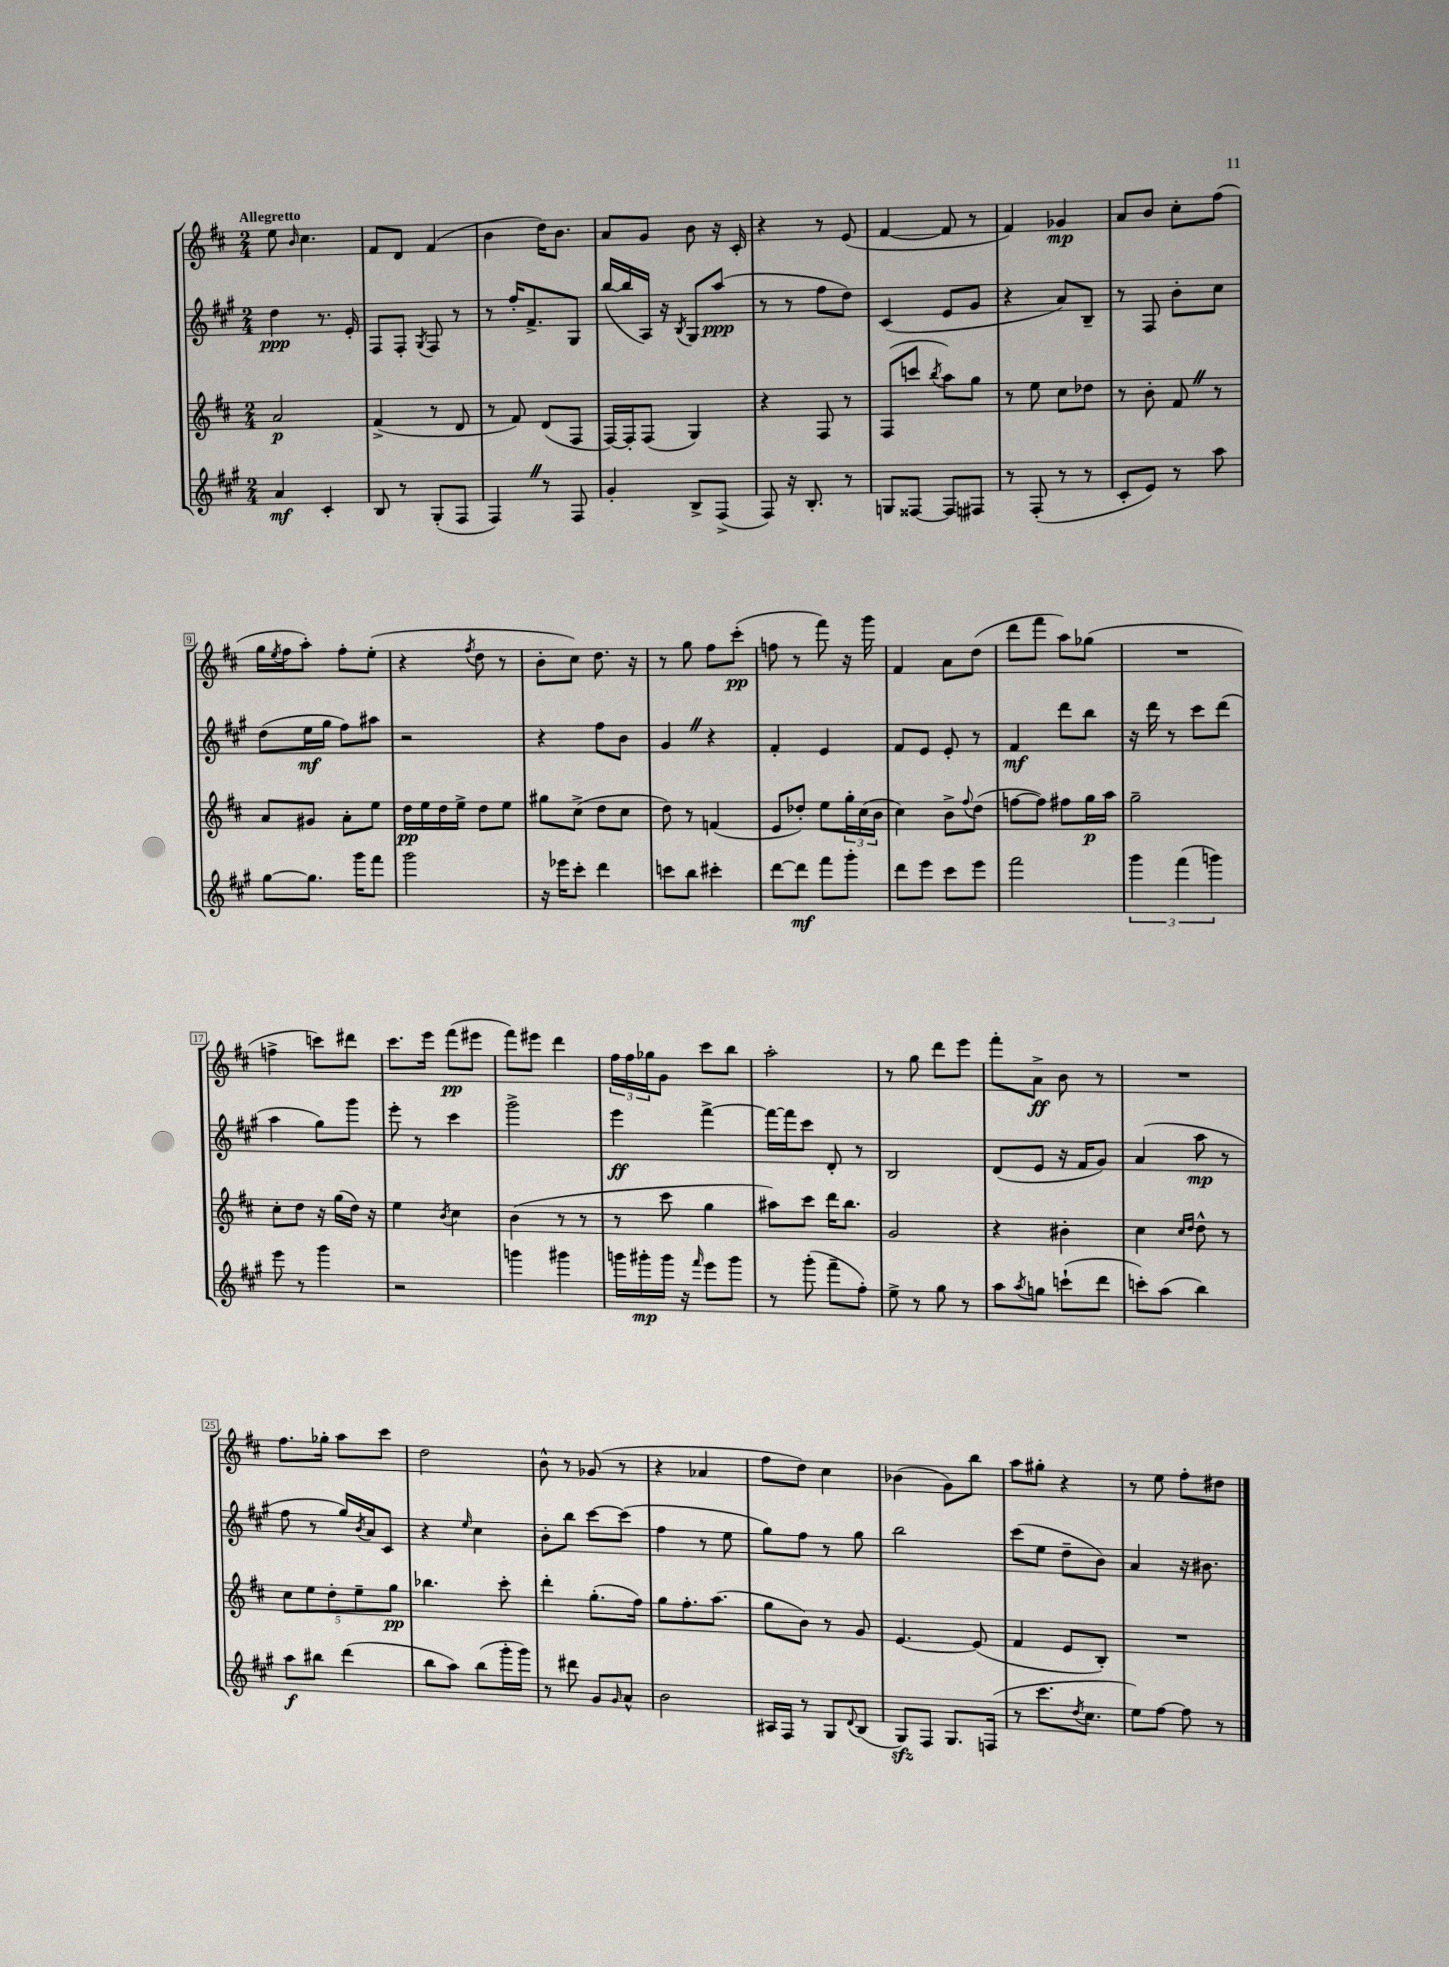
<<
\new StaffGroup <<
\new Staff = "s0" {
    \clef treble \key d \major \numericTimeSignature \time 2/4 \tempo "Allegretto"
    e''8 \grace { b'16 } cis''4. |
    fis'8 d'8 fis'4( |
    b'4 d''16) b'8. |
    a'8 g'8 b'8 r16 cis'16-. |
    r4 r8 e'8( |
    fis'4~ fis'8 r8 |
    fis'4) ges'4\mp |
    a'8 b'8 cis''8-. fis''8( |
    g''16 \acciaccatura { e''8 } fis''16 a''8-.) fis''8-. e''8-.( |
    r4 \acciaccatura { fis''8 } d''8 r8 |
    b'8-. cis''8) d''8. r16 |
    r8 g''8 fis''8 cis'''8-.\pp( |
    f''8 r8 fis'''8) r16 g'''16 |
    fis'4 a'8 d''8( |
    d'''8 fis'''8 a''8) ges''8( |
    R2 |
    f''4-> c'''8) dis'''8 |
    cis'''8. e'''16 fis'''8\pp( eis'''8 |
    fis'''8) eis'''8 d'''4 |
    \tuplet 3/2 { fis''16 fis''16 ges''16 } g'8 cis'''8 b''8 |
    a''2-. |
    r8 g''8 d'''8 e'''8 |
    fis'''8-. a'8->\ff b'8 r8 |
    R2 |
    fis''8. ges''16-. a''8 cis'''8 |
    d''2 |
    b'8-^ r8 ges'8( r8 |
    r4 aes'4 |
    fis''8 d''8) cis''4 |
    bes'4( g'8) b''8 |
    a''8 gis''8-. r4 |
    r8 e''8 fis''8-. dis''8 \bar "|." |
}
\new Staff = "s1" {
    \clef treble \key a \major \numericTimeSignature \time 2/4
    d''4\ppp r8. e'16-. |
    fis8 fis8-. \acciaccatura { gis8 } fis8 r8 |
    r8 fis''16-. fis'8.-> gis8 |
    b''16~( b''16 a16) r16 \acciaccatura { b8 } gis8 a''8\ppp( |
    r8 r8 fis''8 d''8) |
    cis'4( e'8 gis'8 |
    r4 a'8) b8-- |
    r8 fis8 b'8-. cis''8 |
    d''8( e''16\mf gis''16 fis''8) ais''8 |
    r2 |
    r4 fis''8 b'8 |
    gis'4 \once \override BreathingSign.text = \markup { \musicglyph "scripts.caesura.straight" } \breathe r4 |
    fis'4-. e'4 |
    fis'8 e'8 e'8-. r8 |
    fis'4\mf d'''8 b''8 |
    r16 d'''16 r8 cis'''8 d'''8( |
    a''4 gis''8) gis'''8 |
    e'''8-. r8 cis'''4 |
    gis'''2-> |
    e'''4\ff fis'''4~-> |
    fis'''16~ fis'''16 cis'''8 d'8-. r8 |
    b2 |
    d'8( e'8 r16 fis'16 gis'8) |
    a'4( a''8\mp r8 |
    fis''8 r8 gis''16) \acciaccatura { b'8 } a'16 cis'8 |
    r4 \grace { e''16 } cis''4 |
    b'8-. b''8 cis'''8~ cis'''8( |
    fis''4 r8 e''8 |
    gis''8) fis''8 r8 gis''8 |
    b''2 |
    cis'''8( e''8 d''8-- b'8) |
    a'4 r16 bis'8. \bar "|." |
}
\new Staff = "s2" {
    \clef treble \key d \major \numericTimeSignature \time 2/4
    a'2\p |
    fis'4->( r8 d'8 |
    r8 fis'8) d'8( fis8 |
    fis16~) fis16-. fis8( g4) |
    r4 fis8 r8 |
    fis8( c'''8 \acciaccatura { b''8 } a''8) g''8 |
    r8 e''8 cis''8 des''8 |
    r8 b'8-. fis'8 \once \override BreathingSign.text = \markup { \musicglyph "scripts.caesura.straight" } \breathe r8 |
    a'8 gis'8 a'8-. e''8 |
    d''16\pp e''16 d''16 e''16-> d''8 e''8 |
    gis''8 cis''8->( d''8 cis''8 |
    d''8) r8 f'4( |
    e'8 des''8-.) e''8 \tuplet 3/2 { g''16-. cis''16( b'16 } |
    cis''4) b'8-> \appoggiatura { fis''8 } d''8( |
    f''8~ f''8) fis''8 g''16\p a''16 |
    g''2-- |
    cis''8-. d''8 r16 g''16( d''16) r16 |
    e''4 \acciaccatura { b'8 } cis''4 |
    b'4( r8 r8 |
    r8 cis'''8 g''4 |
    ais''8) cis'''8 d'''16 b''8. |
    g'2 |
    r4 bis'4-. |
    cis''4 \grace { cis''16 d''16 } d''8-^ r8 |
    \tuplet 5/4 { cis''8 e''8 d''8-. e''8-- g''8\pp } |
    bes''4. cis'''8-. |
    d'''4-. g''8.-.( fis''16) |
    g''8 fis''8.-. a''8.( |
    g''8 b'8) r8 g'8 |
    e'4.~ e'8( |
    fis'4 e'8 b8-.) |
    R2 \bar "|." |
}
\new Staff = "s3" {
    \clef treble \key a \major \numericTimeSignature \time 2/4
    a'4\mf cis'4-. |
    b8 r8 gis8-.( fis8 |
    fis4) \once \override BreathingSign.text = \markup { \musicglyph "scripts.caesura.straight" } \breathe r8 fis8 |
    gis'4-. b8-> fis8->( |
    fis8) r16 b8.-. r8 |
    g8 fisis8~ fisis8 fis8 |
    r8 fis8-.( r8 r8 |
    cis'8-. e'8) r8 a''8 |
    gis''8~ gis''8. gis'''16 fis'''8 |
    gis'''2 |
    r16 ees'''16 cis'''8-. d'''4 |
    c'''8 b''8 cis'''4-. |
    d'''8~ d'''8\mf fis'''8 gis'''8-. |
    d'''8 e'''8 cis'''8 e'''8 |
    fis'''2 |
    \tuplet 3/2 { gis'''4 fis'''4( g'''4) } |
    e'''8 r8 gis'''4 |
    r2 |
    g'''4 gis'''4 |
    g'''16 gis'''16-.\mp gis'''16 r16 \grace { fis'''16 } e'''8 gis'''8 |
    r8 gis'''8-.( fis'''8-- fis''8-.) |
    e''8-> r8 gis''8 r8 |
    a''8 \acciaccatura { a''8 } g''8 c'''8-!( d'''8 |
    c'''8-.) a''8( b''4) |
    a''8\f bis''8 d'''4( |
    b''8 a''8) b''8( gis'''16-. gis'''16) |
    r8 dis'''8 gis'8 \grace { gis'16 } a'8-^ |
    b'2 |
    ais16 fis16 r8 gis8 \appoggiatura { d'8 } b8( |
    gis8\sfz) fis8 gis8. f16( |
    r8 cis'''8. \acciaccatura { d''8 } cis''8. |
    e''8) fis''8~ fis''8 r8 \bar "|." |
}
>>
>>
\layout { \context { \Score \override BarNumber.stencil = #(make-stencil-boxer 0.1 0.3 ly:text-interface::print) } }
